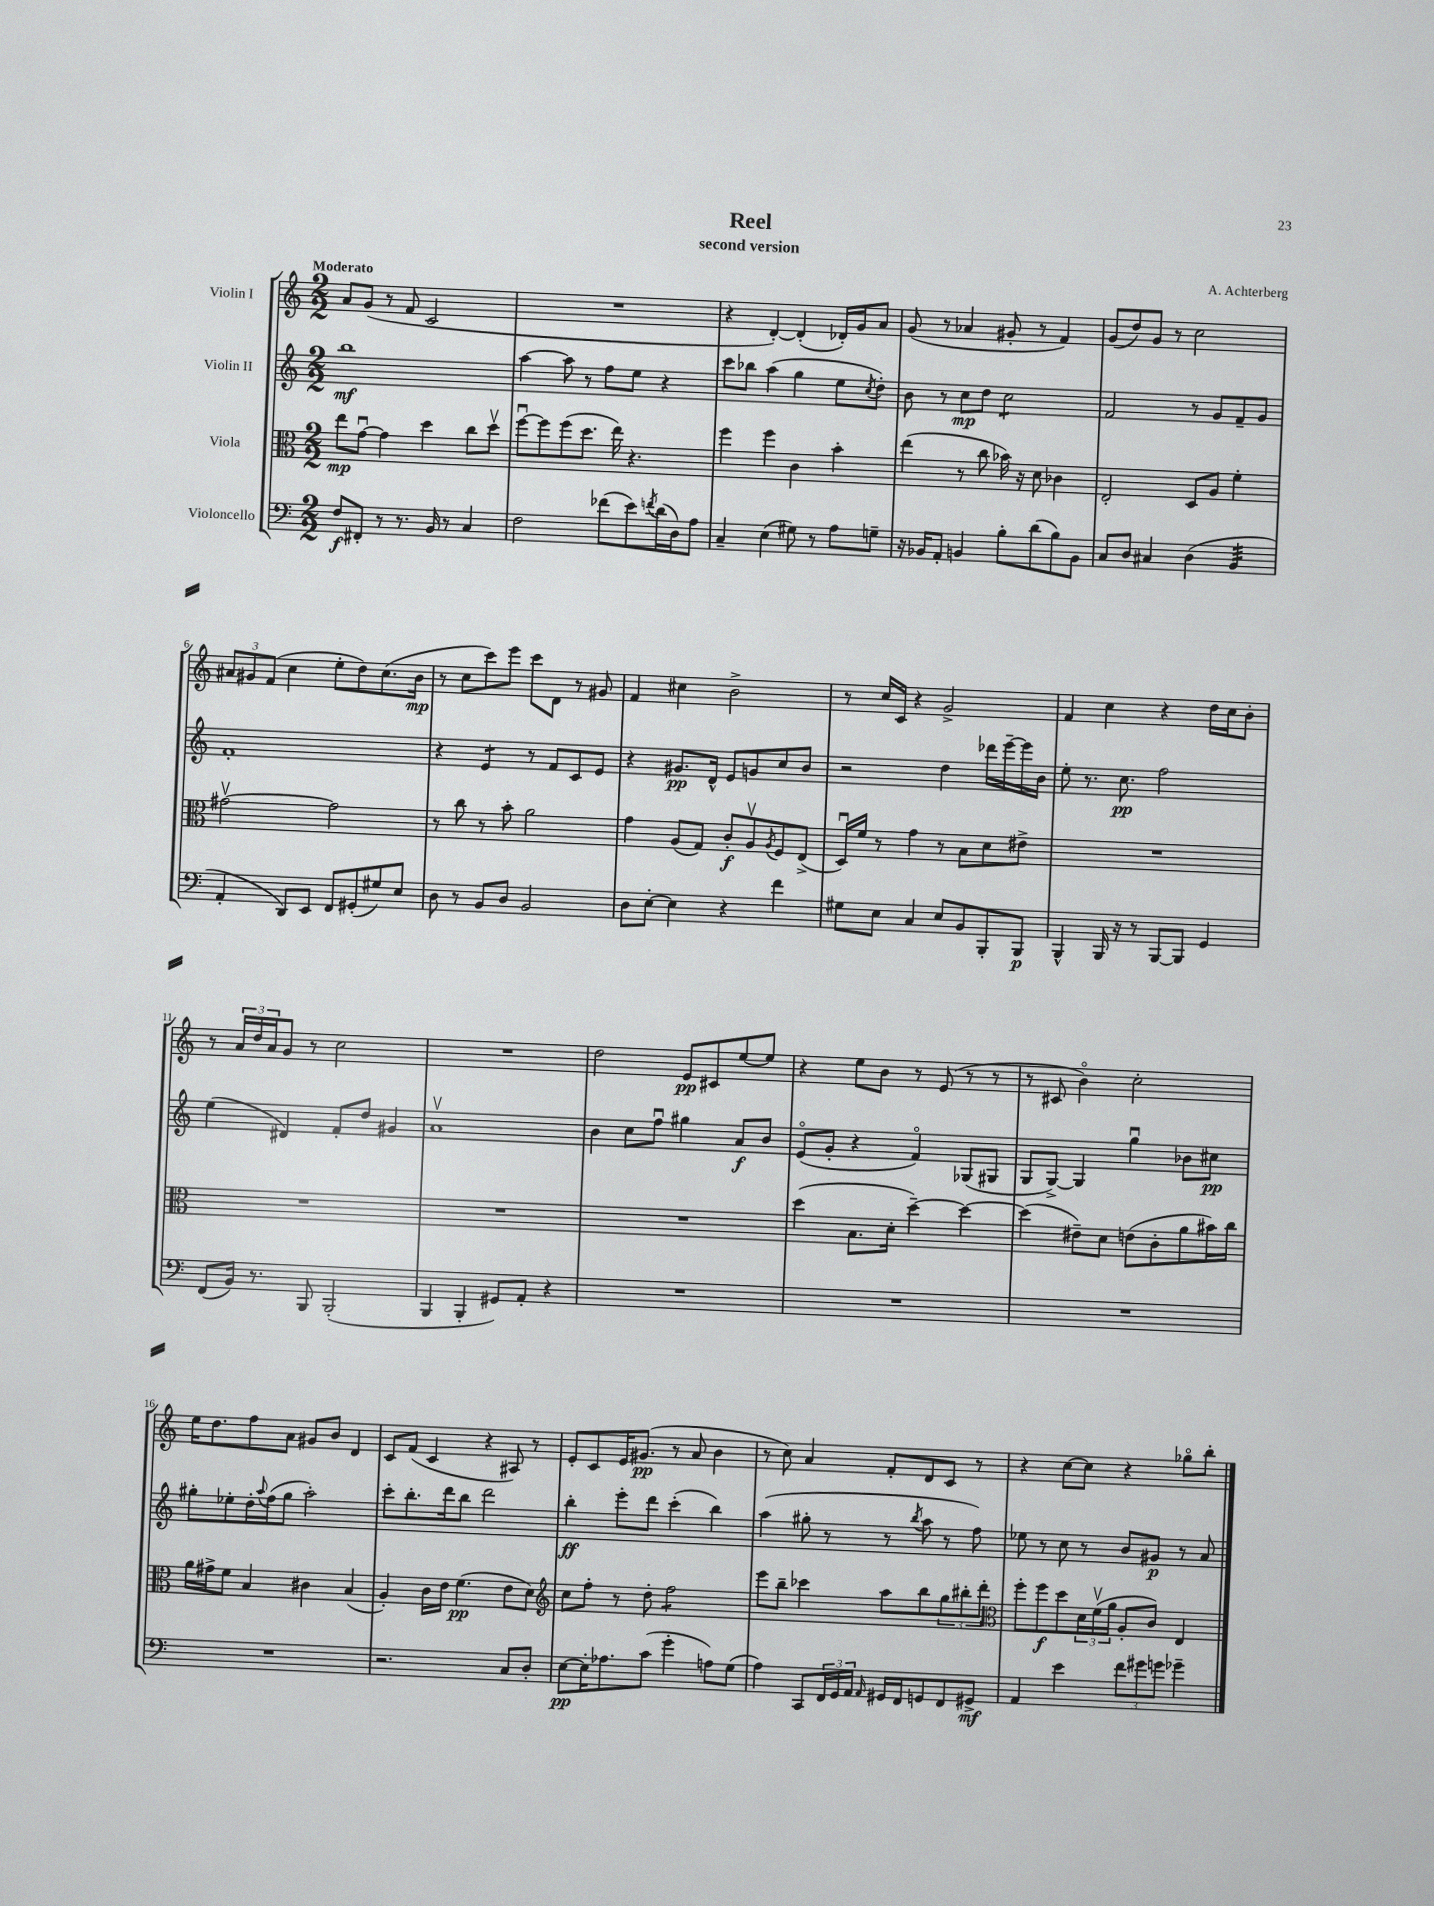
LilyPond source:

\header { title = "Reel" composer = "A. Achterberg" subtitle = "second version" }
<<
\new StaffGroup <<
\new Staff = "s0" \with { instrumentName = "Violin I" } {
    \clef treble \key c \major \numericTimeSignature \time 2/2 \tempo "Moderato"
    a'8 g'8( r8 f'8 c'2 |
    R1 |
    r4 d'4~-.) d'4-.( des'16-.) g'16 a'8 |
    g'8( r8 aes'4 gis'8-. r8 f'4) |
    g'8( d''8) g'8 r8 c''2 |
    \tuplet 3/2 { ais'8 gis'8 f'8( } c''4 e''8-. d''8) c''8.( b'16\mp |
    r8 c''8 c'''8) e'''8 c'''8 d'8 r8 gis'8 |
    f'4 cis''4 b'2-> |
    r8 c''16 c'16 r4 g'2-> |
    f'4 c''4 r4 d''16 c''16 b'8-. |
    r8 \tuplet 3/2 { a'16 d''16 a'16 } g'8 r8 c''2 |
    R1 |
    d''2 e'8\pp cis'8 e''8~ e''8 |
    r4 e''8 b'8 r8 e'8( r8 r8 |
    r8 cis'8 b'4\flageolet) c''2-. |
    e''16 d''8. f''8 a'8 gis'8 b'8 d'4 |
    c'8 f'8( c'4 r4 ais8) r8 |
    e'8-. c'8 e'16 gis'8.\pp( r8 a'8 b'4 |
    r8 c''8) a'4 f'8-. d'8 c'8 r8 |
    r4 c''8~ c''8 r4 ges''8\flageolet b''8-. \bar "|." |
}
\new Staff = "s1" \with { instrumentName = "Violin II" } {
    \clef treble \key c \major \numericTimeSignature \time 2/2
    b''1\mf |
    a''4~ a''8 r8 f''8 e''8 r4 |
    c'''8 bes''8 a''4( g''4 e''8 \acciaccatura { c''8 } d''8-.) |
    b'8 r8 c''8\mp d''8 c''2:8 |
    f'2 r8 g'8 f'8-- g'8 |
    f'1-. |
    r4 e'4:8 r8 f'8 c'8 e'8 |
    r4 gis'8.\pp d'16-^ e'8 g'8 c''8 b'8 |
    r2 d''4 des'''16 e'''16~-- e'''16 b'16 |
    e''8-. r8. c''8.\pp f''2 |
    e''4( dis'4) f'8-. d''8 gis'4 |
    a'1\upbow |
    b'4 c''8 f''8\downbow gis''4 a'8\f b'8 |
    e'8\flageolet( g'8-. r4 f'4\flageolet) ges8( gis8 |
    g8 g8~->) g4 g''4\downbow bes'8 cis''8\pp |
    gis''8-. ees''8-. d''16-. \appoggiatura { a''8 } f''16( gis''8 a''2-.) |
    c'''8-. b''8.-. d'''16 b''8 d'''2 |
    b''4-.\ff e'''8-. d'''8 c'''4-.( b''4) |
    a''4( gis''8-. r8 r8 \acciaccatura { b''8 } a''8 r8 f''8) |
    ees''8 r8 c''8 r8 b'8 gis'8\p r8 a'8 \bar "|." |
}
\new Staff = "s2" \with { instrumentName = "Viola" } {
    \clef alto \key c \major \numericTimeSignature \time 2/2
    e''8\mp g'8~\downbow g'4 d''4 c''8 d''8\upbow |
    f''8~\downbow f''8 f''8( d''8. e''16) r4. |
    f''4 f''4 c'4 b'4-. |
    e''4( r8 c''8 bes'16) r16 d'8 ces'4 |
    e2-. d8 a8 f'4-. |
    gis'2~\upbow gis'2 |
    r8 c''8 r8 b'8-. a'2 |
    g'4 a8( g8) c'8-.\f a8\upbow \acciaccatura { a8 } f8 e8->( |
    d16\downbow) f'16 r8 g'4 r8 b8 d'8 eis'8-> |
    R1 |
    R1 |
    R1 |
    R1 |
    d''4( b8. d'16-. d''4~--) d''4~ |
    d''4( eis'8--) d'8 e'8( c'8-. a'8 bis'16) c''16 |
    a'16 gis'16-> f'8 b4 cis'4 b4( |
    a4-.) c'16 e'16 f'4.\pp( e'8 d'8) |
    \clef treble c''8 f''8-. r8 d''8-. f''2:8 |
    e'''8 b''8-- ces'''4 a''8 b''8 \tuplet 3/2 { g''8 bis''8-. d'''8-. } |
    \clef alto f''8-. f''8\f d''8 \tuplet 3/2 { d'16 f'16\upbow( a'16 } a8-. c'8) e4 \bar "|." |
}
\new Staff = "s3" \with { instrumentName = "Violoncello" } {
    \clef bass \key c \major \numericTimeSignature \time 2/2
    f8\f fis,8-. r8 r8. b,16 r8 c4 |
    f2 fes'8( e'8) \acciaccatura { f'8 } d'16( d16) a8 |
    c4-- e4( gis8) r8 a8 g8-- |
    r16 bes,16 a,8-. b,4 b8-. d'8( b8) b,8 |
    c8 d8 cis4 d4( b,4:32 |
    a,4-. d,8) e,8 f,8 gis,8-.( gis8) e8 |
    d8 r8 b,8 d8 b,2 |
    d8 e8~-. e4 r4 f'4 |
    gis8 e8 c4 e8 b,8 b,,8-. b,,8\p |
    b,,4-^ b,,16 r16 r8 b,,8~ b,,8 g,4 |
    f,8( b,16) r8. b,,8 b,,2-.( |
    b,,4 b,,4-. gis,8) a,8-. r4 |
    R1 |
    R1 |
    R1 |
    R1 |
    r2. c8 d8-. |
    e8~\pp e16-. aes8. c'8( g'4-. a8) g8( |
    a4) c,8 \tuplet 3/2 { f,16 g,16 a,16 } \grace { a,16 } gis,16 f,16 g,8 f,8 gis,8->\mf |
    a,4 e'4 \tuplet 3/2 { f'8 gis'8 g'8 } ges'4-- \bar "|." |
}
>>
>>
